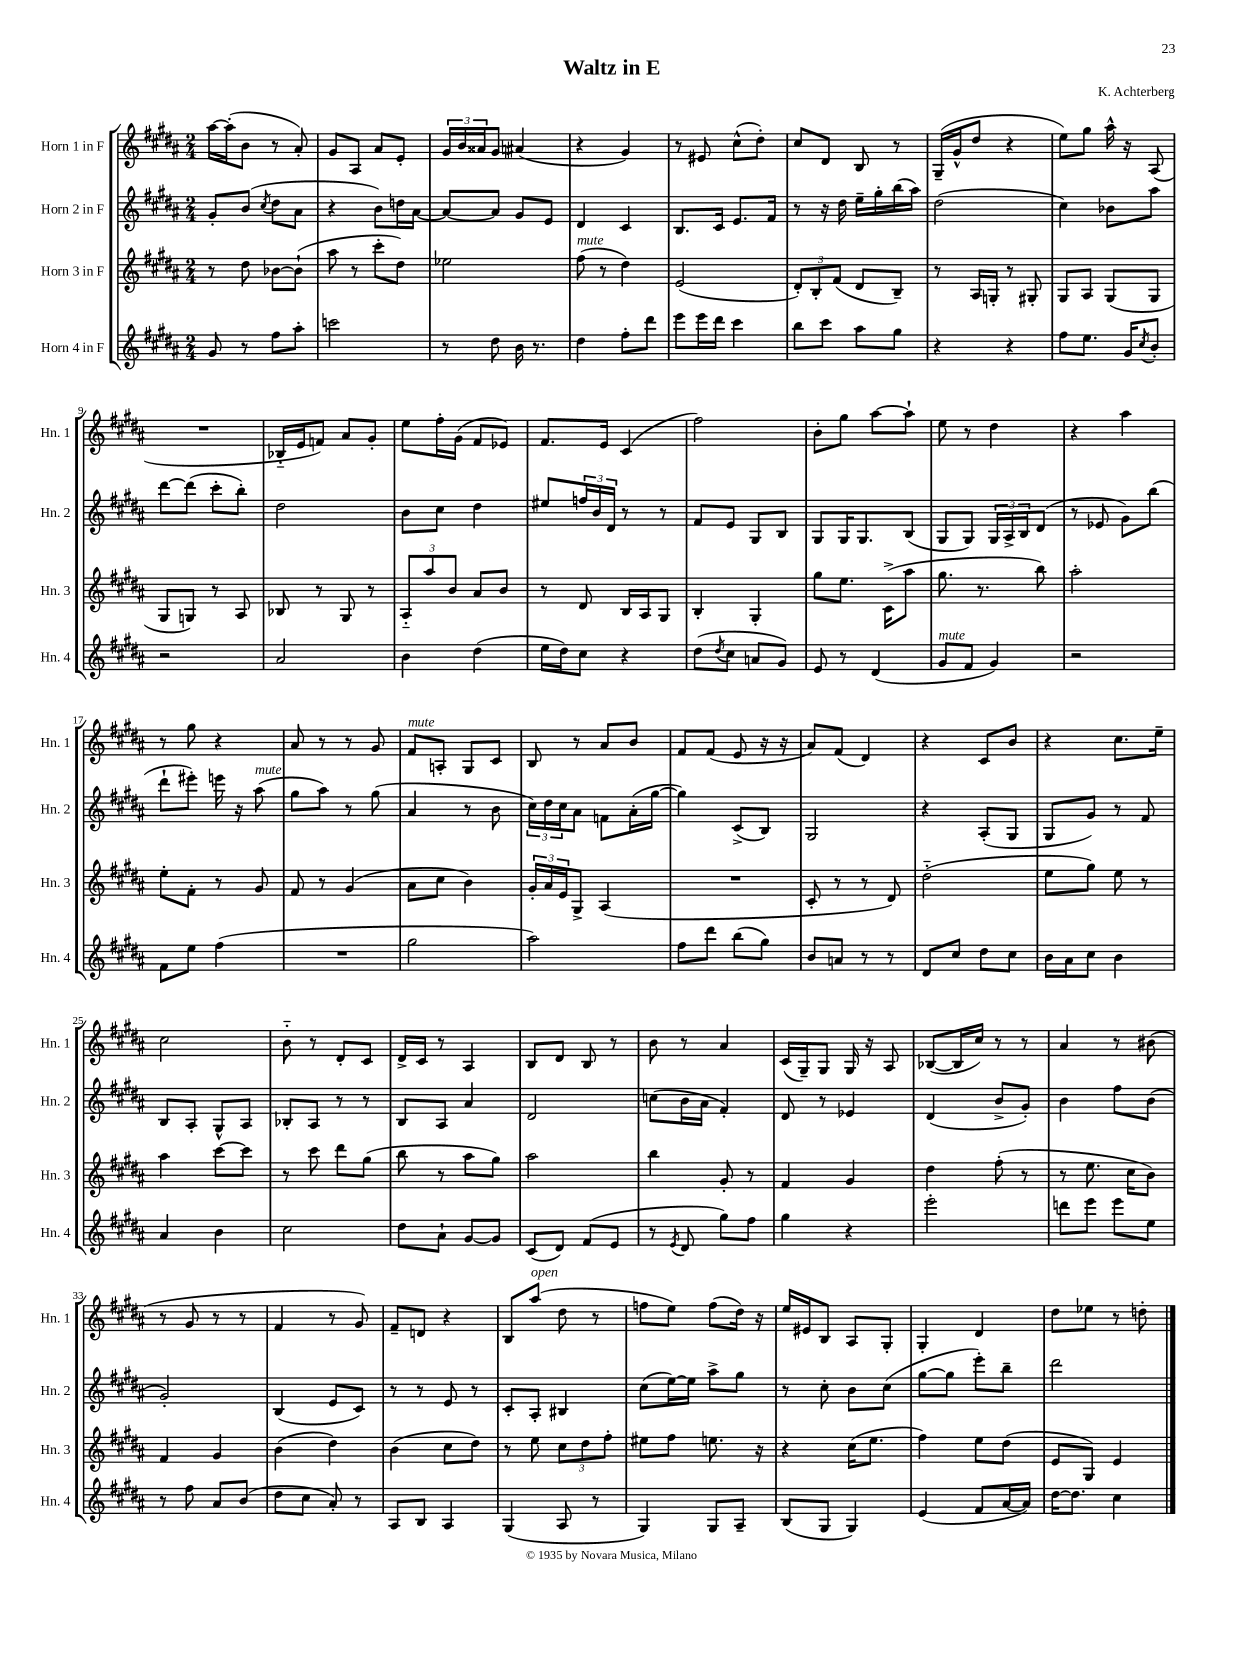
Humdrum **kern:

**kern	**kern	**kern	**kern
*part4	*part3	*part2	*part1
*staff4	*staff3	*staff2	*staff1
*I"Horn 4 in F	*I"Horn 3 in F	*I"Horn 2 in F	*I"Horn 1 in F
*I'Hn. 4	*I'Hn. 3	*I'Hn. 2	*I'Hn. 1
*clefG2	*clefG2	*clefG2	*clefG2
*k[f#c#g#d#a#]	*k[f#c#g#d#a#]	*k[f#c#g#d#a#]	*k[f#c#g#d#a#]
*M2/4	*M2/4	*M2/4	*M2/4
=1	=1	=1	=1
8g#/	8r	8g#'/L	[16aa#\LL
.	.	.	(16aa#'\J]
8r	8dd#\	(8b/J	8b\J
.	.	8qcc#/	.
8ff#\L	[8b-X\L	8dd#\L	8r
8aa#'\J	(8b-`\J]	8a#\J	8a#'/)
=2	=2	=2	=2
2cccn\	8aa#\	4r	8g#/L
.	8r	.	8A#/J
.	8ccc#'\L	8b\L)	8a#/L
.	8dd#\J)	16ddn\L	8e'/J
.	.	[16a#\JJ	.
=3	=3	=3	=3
8r	2ee-X\	8a#/L_	24g#/LL
.	.	.	24b/
.	.	.	24a##X/J
8dd#\	.	8a#/J]	8g#/J
16b\	.	8g#/L	(4a#X/
8.r	.	.	.
.	.	8e/J	.
=4	=4	=4	=4
!	!LO:TX:a:i:t=mute	!	!
4dd#\	(8ff#\	4d#/	4r
.	8r	.	.
8ff#'\L	4dd#\)	4c#/	4g#/)
8ddd#\J	.	.	.
=5	=5	=5	=5
8eee\L	(2e/	8.B/L	8r
16eee\L	.	.	8e#X/
16ddd#\JJ	.	16c#/Jk	.
4ccc#\	.	8.e/L	(8cc#^^\L
.	.	.	8dd#'\J)
.	.	16f#/Jk	.
=6	=6	=6	=6
8bb\L	12d#'/L)	8r	8cc#/L
.	12B'/	.	.
8ccc#\J	.	16r	8d#/J
.	(12f#/J	.	.
.	.	16dd#\	.
8aa#\L	8d#/L	16ee~\LL	8B/
.	.	16gg#'\	.
8gg#\J	8B~/J)	(16bb\	8r
.	.	16aa#\JJ)	.
=7	=7	=7	=7
4r	8r	(2dd#\	(16G#~/LL
.	.	.	16g#^^/J
.	16A#/LL	.	8dd#/J
.	16Gn'/JJ	.	.
4r	8r	.	4r
.	8G#X'/	.	.
=8	=8	=8	=8
8ff#\L	8G#/L	4cc#\)	8ee\L)
8.ee\J	8A#/J	.	8gg#\J
.	(8G#/L	8b-X\L	16aa#^^\
16g#/KL	.	.	16r
8qcc#/	.	.	.
8b'/J	8G#/J	8aa#\J	(8A#/
!!LO:LB:g=z
=9	=9	=9	=9
2r	8G#/L	[8ddd#\L	2r
.	8Gn/J)	(8ddd#\J]	.
.	8r	8ccc#'\L	.
.	8A#/	8bb'\J)	.
=10	=10	=10	=10
2a#/	8B-X/	2dd#\	16B-X/LL
.	.	.	16e/J
.	8r	.	8fn/J)
.	8G#/	.	8a#/L
.	8r	.	8g#'/J
=11	=11	=11	=11
4b\	12A#/L	8b\L	8ee\L
.	12aa#/	.	.
.	.	8cc#\J	16ff#'\L
.	12b/J	.	.
.	.	.	(16g#\JJ
(4dd#\	8a#/L	4dd#\	8f#/L
.	8b/J	.	8e-X/J)
=12	=12	=12	=12
16ee\LL	8r	8ee#X/L	8.f#/L
16dd#\J)	.	.	.
8cc#\J	8d#/	24ffn/L	.
.	.	24b/	.
.	.	.	16e/Jk
.	.	24d#/JJ	.
4r	16B/LL	8r	(4c#/
.	16A#/J	.	.
.	8G#/J	8r	.
=13	=13	=13	=13
(8dd#\L	4B'/	8f#/L	2ff#\)
8qdd#/	.	.	.
8cc#\J	.	8e/J	.
8an/L	4G#'/	8G#/L	.
8g#/J)	.	8B/J	.
=14	=14	=14	=14
8e/	8gg#\L	8G#/L	8b'\L
8r	8.ee\J	16G#/K	8gg#\J
.	.	8.G#/	.
(4d#/	.	.	[8aa#\L
.	(16c#^\KL	.	.
.	8aa#\J	(8B/J	8aa#`\J]
=15	=15	=15	=15
!LO:TX:a:i:t=mute	!	!	!
8g#/L	8.gg#\	8G#/L	8ee\
8f#/J	.	8G#/J)	8r
.	8.r	.	.
4g#/)	.	24G#/LL	4dd#\
.	.	24A#^/	.
.	.	24B/J	.
.	8bb\)	(8d#/J	.
=16	=16	=16	=16
2r	2aa#'\	8r	4r
.	.	8e-X/	.
.	.	8g#\L)	4aa#\
.	.	(8bb\J	.
!!LO:LB:g=z
=17	=17	=17	=17
8f#\L	8ee'\L	8ddd#`\L	8r
8ee\J	8f#'\J	8eee#X'\J)	8gg#\
(4ff#\	8r	16eeen\	4r
.	.	16r	.
!	!	!LO:TX:a:i:t=mute	!
.	8g#/	(8aa#\	.
=18	=18	=18	=18
2r	8f#/	8gg#\L	8a#/
.	8r	8aa#\J)	8r
.	(4g#/	8r	8r
.	.	(8gg#\	8g#/
=19	=19	=19	=19
!	!	!	!LO:TX:a:i:t=mute
2gg#\	8a#\L	4a#/	8f#/L
.	8cc#\J	.	8An'/J
.	4b\)	8r	8G#/L
.	.	8b\	8c#/J
=20	=20	=20	=20
2aa#\)	24g#'/LL	24cc#\LL)	8B/
.	24a#/	24dd#\	.
.	24e/J	24cc#\J	.
.	8G#^/J	8a#\J	8r
.	(4A#/	8fn\L	8a#/L
.	.	(16a#'\L	8b/J
.	.	[16gg#\JJ	.
=21	=21	=21	=21
8ff#\L	2r	4gg#\])	8f#/L
8ddd#\J	.	.	(8f#/J
(8bb\L	.	(8c#^/L	8e/
8gg#\J)	.	8B/J)	16r
.	.	.	16r
=22	=22	=22	=22
8b/L	8c#'/	2G#/	8a#/L)
8an/J	8r	.	(8f#/J
8r	8r	.	4d#/)
8r	8d#/)	.	.
=23	=23	=23	=23
8d#/L	(2dd#\	4r	4r
8cc#/J	.	.	.
8dd#\L	.	(8A#'/L	8c#/L
8cc#\J	.	8G#/J	8b/J
=24	=24	=24	=24
16b\LL	8ee\L	8G#/L	4r
16a#\J	.	.	.
8cc#\J	8gg#\J)	8g#/J)	.
4b\	8ee\	8r	8.cc#\L
.	8r	8f#/	.
.	.	.	16ee~\Jk
!!LO:LB:g=z
=25	=25	=25	=25
4a#/	4aa#\	8B/L	2cc#\
.	.	8A#'/J	.
4b\	[8ccc#\L	8G#^^/L	.
.	8ccc#\J]	8A#/J	.
=26	=26	=26	=26
2cc#\	8r	8B-X'/L	8b\
.	8ccc#\	8A#/J	8r
.	8ddd#\L	8r	8d#'/L
.	(8gg#\J	8r	8c#/J
=27	=27	=27	=27
8dd#\L	8bb\	8B/L	16d#^/LL
.	.	.	16c#/JJ
8a#`\J	8r	8A#/J	8r
[8g#/L	8aa#\L	4a#/	4A#/
8g#/J]	8gg#\J)	.	.
=28	=28	=28	=28
(8c#/L	2aa#\	2d#/	8B/L
8d#/J)	.	.	8d#/J
(8f#/L	.	.	8B/
8e/J	.	.	8r
=29	=29	=29	=29
8r	4bb\	(8ccn\L	8b\
8qe/	.	.	.
8d#/	.	16b\L	8r
.	.	16a#\JJ	.
8gg#\L)	8g#'/	4f#'/)	4a#/
8ff#\J	8r	.	.
=30	=30	=30	=30
4gg#\	4f#/	8d#/	(16c#/LL
.	.	.	16G#~/J)
.	.	8r	8G#/J
4r	4g#/	4e-X/	16G#/
.	.	.	16r
.	.	.	8A#/
=31	=31	=31	=31
2eee'\	4dd#\	(4d#/	([8B-X/L
.	.	.	16B-/L]
.	.	.	16cc#/JJ)
.	(8ff#'\	8b^/L	8r
.	8r	8g#'/J)	8r
=32	=32	=32	=32
8dddn\L	8r	4b\	4a#/
8eee\J	8.ee\	.	.
8eee\L	.	8ff#\L	8r
.	16cc#\KL	.	.
8ee\J	8b\J)	(8b\J	(8b#X\
!!LO:LB:g=z
=33	=33	=33	=33
8r	4f#/	2g#'/)	8r
8ff#\	.	.	8g#/
8a#/L	4g#/	.	8r
(8b/J	.	.	8r
=34	=34	=34	=34
8dd#\L	(4b\	(4B/	4f#/
8cc#\J	.	.	.
8a#'/)	4dd#\)	8e/L	8r
8r	.	8c#/J)	8g#/)
=35	=35	=35	=35
8A#/L	(4b\	8r	8f#~/L
8B/J	.	8r	8dn/J
4A#/	8cc#\L	8e/	4r
.	8dd#\J)	8r	.
=36	=36	=36	=36
(4G#/	8r	8c#'/L	8B/L
!	!	!	!LO:TX:a:i:t=open
.	8ee\	8A#'/J	(8aa#/J
8A#/	12cc#\L	4B#X/	8dd#\
.	12dd#\	.	.
8r	.	.	8r
.	12ff#'\J	.	.
=37	=37	=37	=37
4G#/)	8ee#X\L	(8cc#\L	8ffn\L
.	8ff#\J	[16ee\L)	8ee\J)
.	.	16ee\JJ]	.
8G#/L	8.een\	8aa#^\L	(8ff\L
8A#~/J	.	8gg#\J	16dd#\Jk)
.	16r	.	16r
=38	=38	=38	=38
(8B/L	4r	8r	16ee/LL
.	.	.	16e#X/J
8G#/J	.	8cc#'\	8B/J
4G#/)	(16cc#\KL	8b\L	8A#/L
.	8.ee\J	.	.
.	.	(8cc#\J	8G#'/J
=39	=39	=39	=39
(4e/	4ff#\)	[8gg#\L	4G#'/
.	.	8gg#\J]	.
8f#/L	8ee\L	8eee'\L)	4d#/
[16a#/L	(8dd#\J	8bb~\J	.
16a#/JJ])	.	.	.
=40	=40	=40	=40
[16dd#\KL	8e/L	2ddd#\	8dd#\L
8.dd#\J]	.	.	.
.	8G#/J)	.	8ee-X\J
4cc#\	4e/	.	8r
.	.	.	8ddn'\
==	==	==	==
*-	*-	*-	*-
